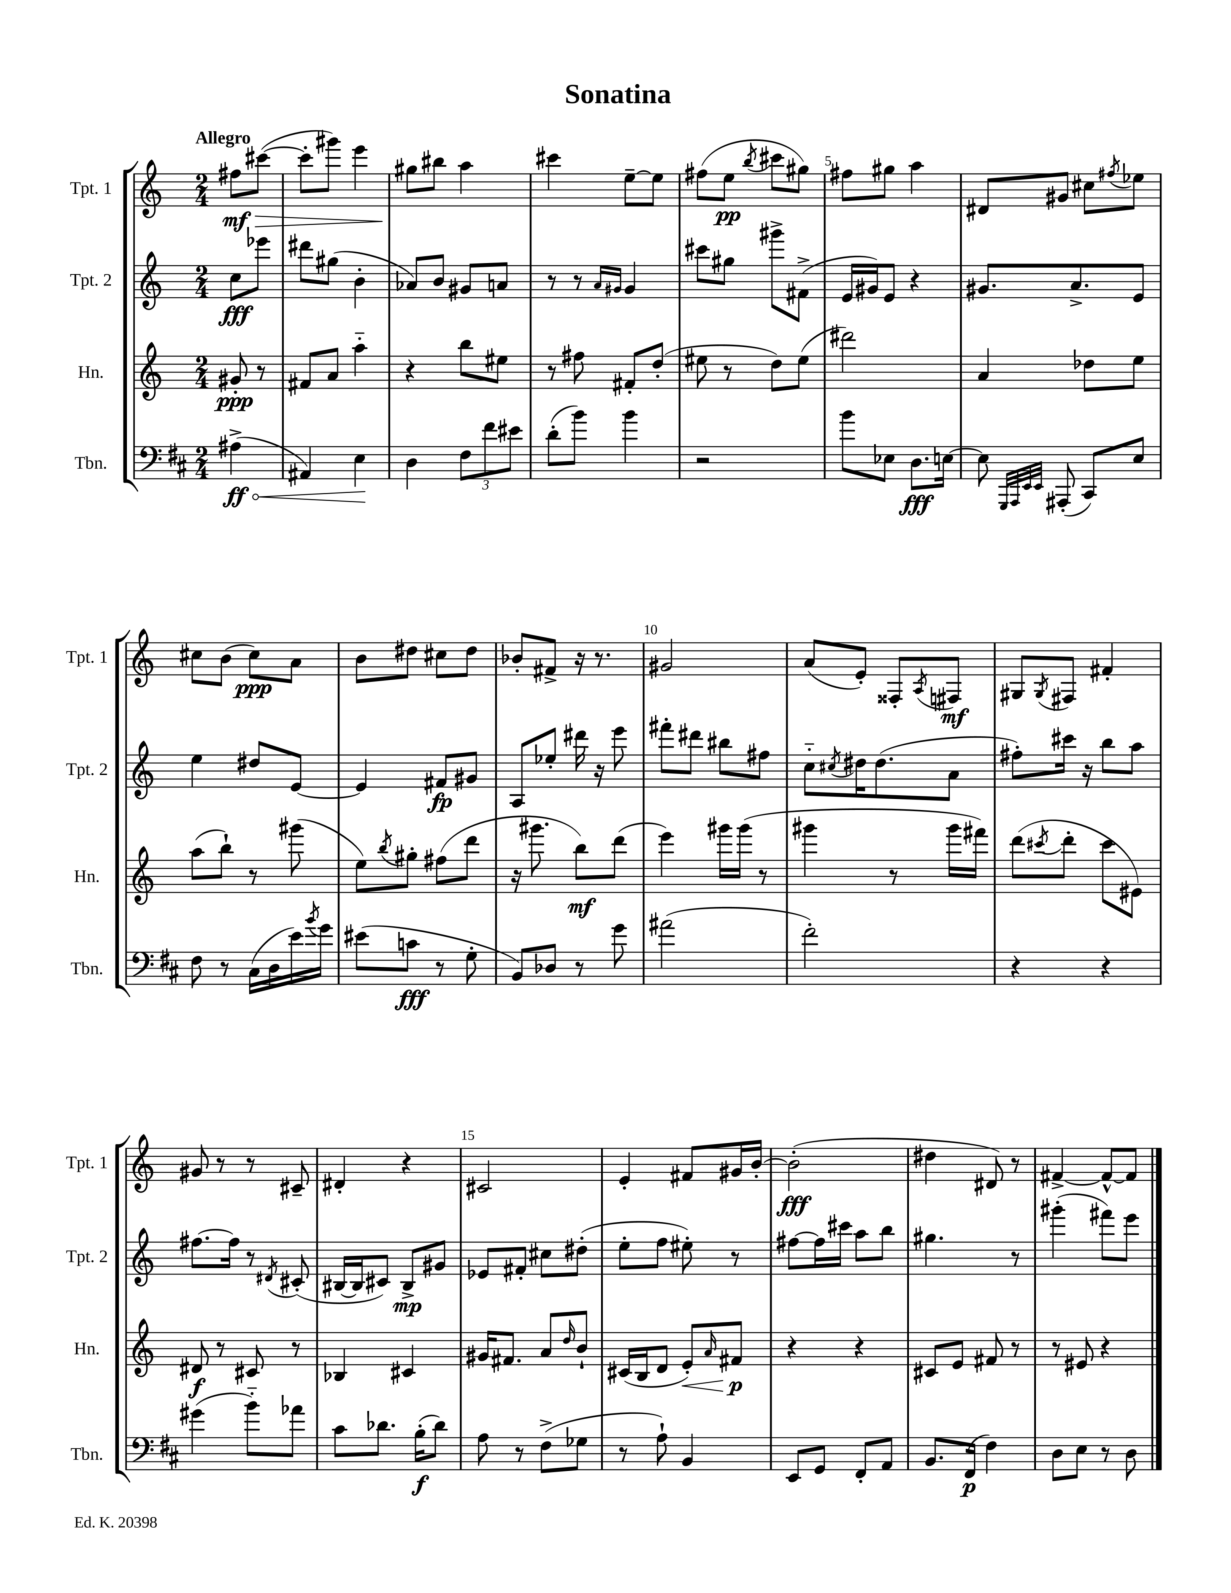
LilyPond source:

\header { title = "Sonatina" }
<<
\new StaffGroup <<
\new Staff = "s0" \with { instrumentName = "Tpt. 1" shortInstrumentName = "Tpt. 1" } {
    \clef treble \key c \major \numericTimeSignature \time 2/4 \partial 4 \tempo "Allegro"
    fis''8\mf\> cis'''8~( |
    cis'''8-. gis'''8) e'''4 |
    gis''8\! bis''8 a''4 |
    cis'''4 e''8~-- e''8 |
    fis''8( e''8\pp \acciaccatura { b''8 } cis'''8 gis''8) |
    fis''8 gis''8 a''4 |
    dis'8 gis'8 cis''8 \acciaccatura { fis''8 } ees''8 |
    cis''8 b'8( cis''8\ppp) a'8 |
    b'8 dis''8 cis''8 dis''8 |
    bes'8-. fis'8-> r16 r8. |
    gis'2 |
    a'8( e'8-.) fisis8-. \acciaccatura { a8 } fis8\mf |
    gis8 \acciaccatura { gis8 } fis8 fis'4-. |
    gis'8 r8 r8 cis'8-- |
    dis'4-. r4 |
    cis'2 |
    e'4-. fis'8 gis'16 b'16~-. |
    b'2-.\fff( |
    dis''4 dis'8) r8 |
    fis'4~-> fis'8~-^ fis'8 \bar "|." |
}
\new Staff = "s1" \with { instrumentName = "Tpt. 2" shortInstrumentName = "Tpt. 2" } {
    \clef treble \key c \major \numericTimeSignature \time 2/4 \partial 4
    c''8\fff ees'''8 |
    dis'''8 gis''8( b'4-. |
    aes'8) b'8 gis'8 a'8 |
    r8 r8 \grace { a'16 gis'16 } gis'4 |
    cis'''8 gis''8 gis'''8-> fis'8->( |
    e'16 gis'16) e'8 r4 |
    gis'8. a'8.-> e'8 |
    e''4 dis''8 e'8~ |
    e'4 fis'8\fp gis'8 |
    a8 ees''8-. dis'''16 r16 e'''8 |
    fis'''8-. dis'''8 bis''8 fis''8 |
    c''8-_ \acciaccatura { cis''8 } dis''16 dis''8.( a'8 |
    fis''8-.) cis'''16 r16 b''8 a''8 |
    fis''8.~ fis''16 r8 \acciaccatura { dis'8 } cis'8-.( |
    bis16~ bis16 cis'8) bis8->\mp gis'8 |
    ees'8 fis'8-. cis''8 dis''8-.( |
    e''8-. f''8 eis''8-.) r8 |
    fis''8~ fis''16 cis'''16 a''8 b''8 |
    gis''4. r8 |
    gis'''4-.( fis'''8) e'''8 \bar "|." |
}
\new Staff = "s2" \with { instrumentName = "Hn." shortInstrumentName = "Hn." } {
    \clef treble \key c \major \numericTimeSignature \time 2/4 \partial 4
    gis'8-.\ppp r8 |
    fis'8 a'8 a''4-_ |
    r4 b''8 eis''8 |
    r8 fis''8 fis'8-. d''8-.( |
    eis''8 r8 d''8) eis''8( |
    dis'''2) |
    a'4 des''8 e''8 |
    a''8( b''8-!) r8 gis'''8( |
    e''8) \acciaccatura { b''8 } gis''8-. fis''8( d'''8 |
    r16 gis'''8. b''8\mf) d'''8( |
    e'''4) gis'''16 gis'''16( r8 |
    gis'''4 r8 gis'''16 fis'''16) |
    d'''8( \acciaccatura { cis'''8 } d'''8-. cis'''8 eis'8) |
    dis'8\f r8 cis'8 r8 |
    bes4 cis'4 |
    gis'16 fis'8. a'8 \grace { d''16 } b'8-! |
    cis'16( b16 d'8 e'8-.\<) \grace { a'16 } fis'8\p\! |
    r4 r4 |
    cis'8 e'8 fis'8 r8 |
    r8 eis'8 r4 \bar "|." |
}
\new Staff = "s3" \with { instrumentName = "Tbn." shortInstrumentName = "Tbn." } {
    \clef bass \key d \major \numericTimeSignature \time 2/4 \partial 4
    \once \override Hairpin.circled-tip = ##t ais4->\ff\<( |
    ais,4) e4\! |
    d4 \tuplet 3/2 { fis8 fis'8 eis'8 } |
    d'8-.( b'8) b'4 |
    r2 |
    b'8 ees8 d8.\fff e16~ |
    e8 \grace { g,,32 a,,32 e,32 e,32 } ais,,8-.( cis,8) e8 |
    fis8 r8 cis16( d16 e'16) \acciaccatura { b'8 } g'16 |
    eis'8( c'8\fff r8 g8-. |
    b,8) des8 r8 g'8 |
    ais'2( |
    fis'2-.) |
    r4 r4 |
    gis'4( b'8-_) aes'8 |
    cis'8 des'8. b16-.\f( des'8) |
    a8 r8 fis8->( ges8 |
    r8 a8-!) b,4 |
    e,8 g,8 fis,8-. a,8 |
    b,8. fis,16\p( fis4) |
    d8 e8 r8 d8 \bar "|." |
}
>>
>>
\layout { \context { \Score \override BarNumber.break-visibility = ##(#f #t #t) barNumberVisibility = #(every-nth-bar-number-visible 5) } }
